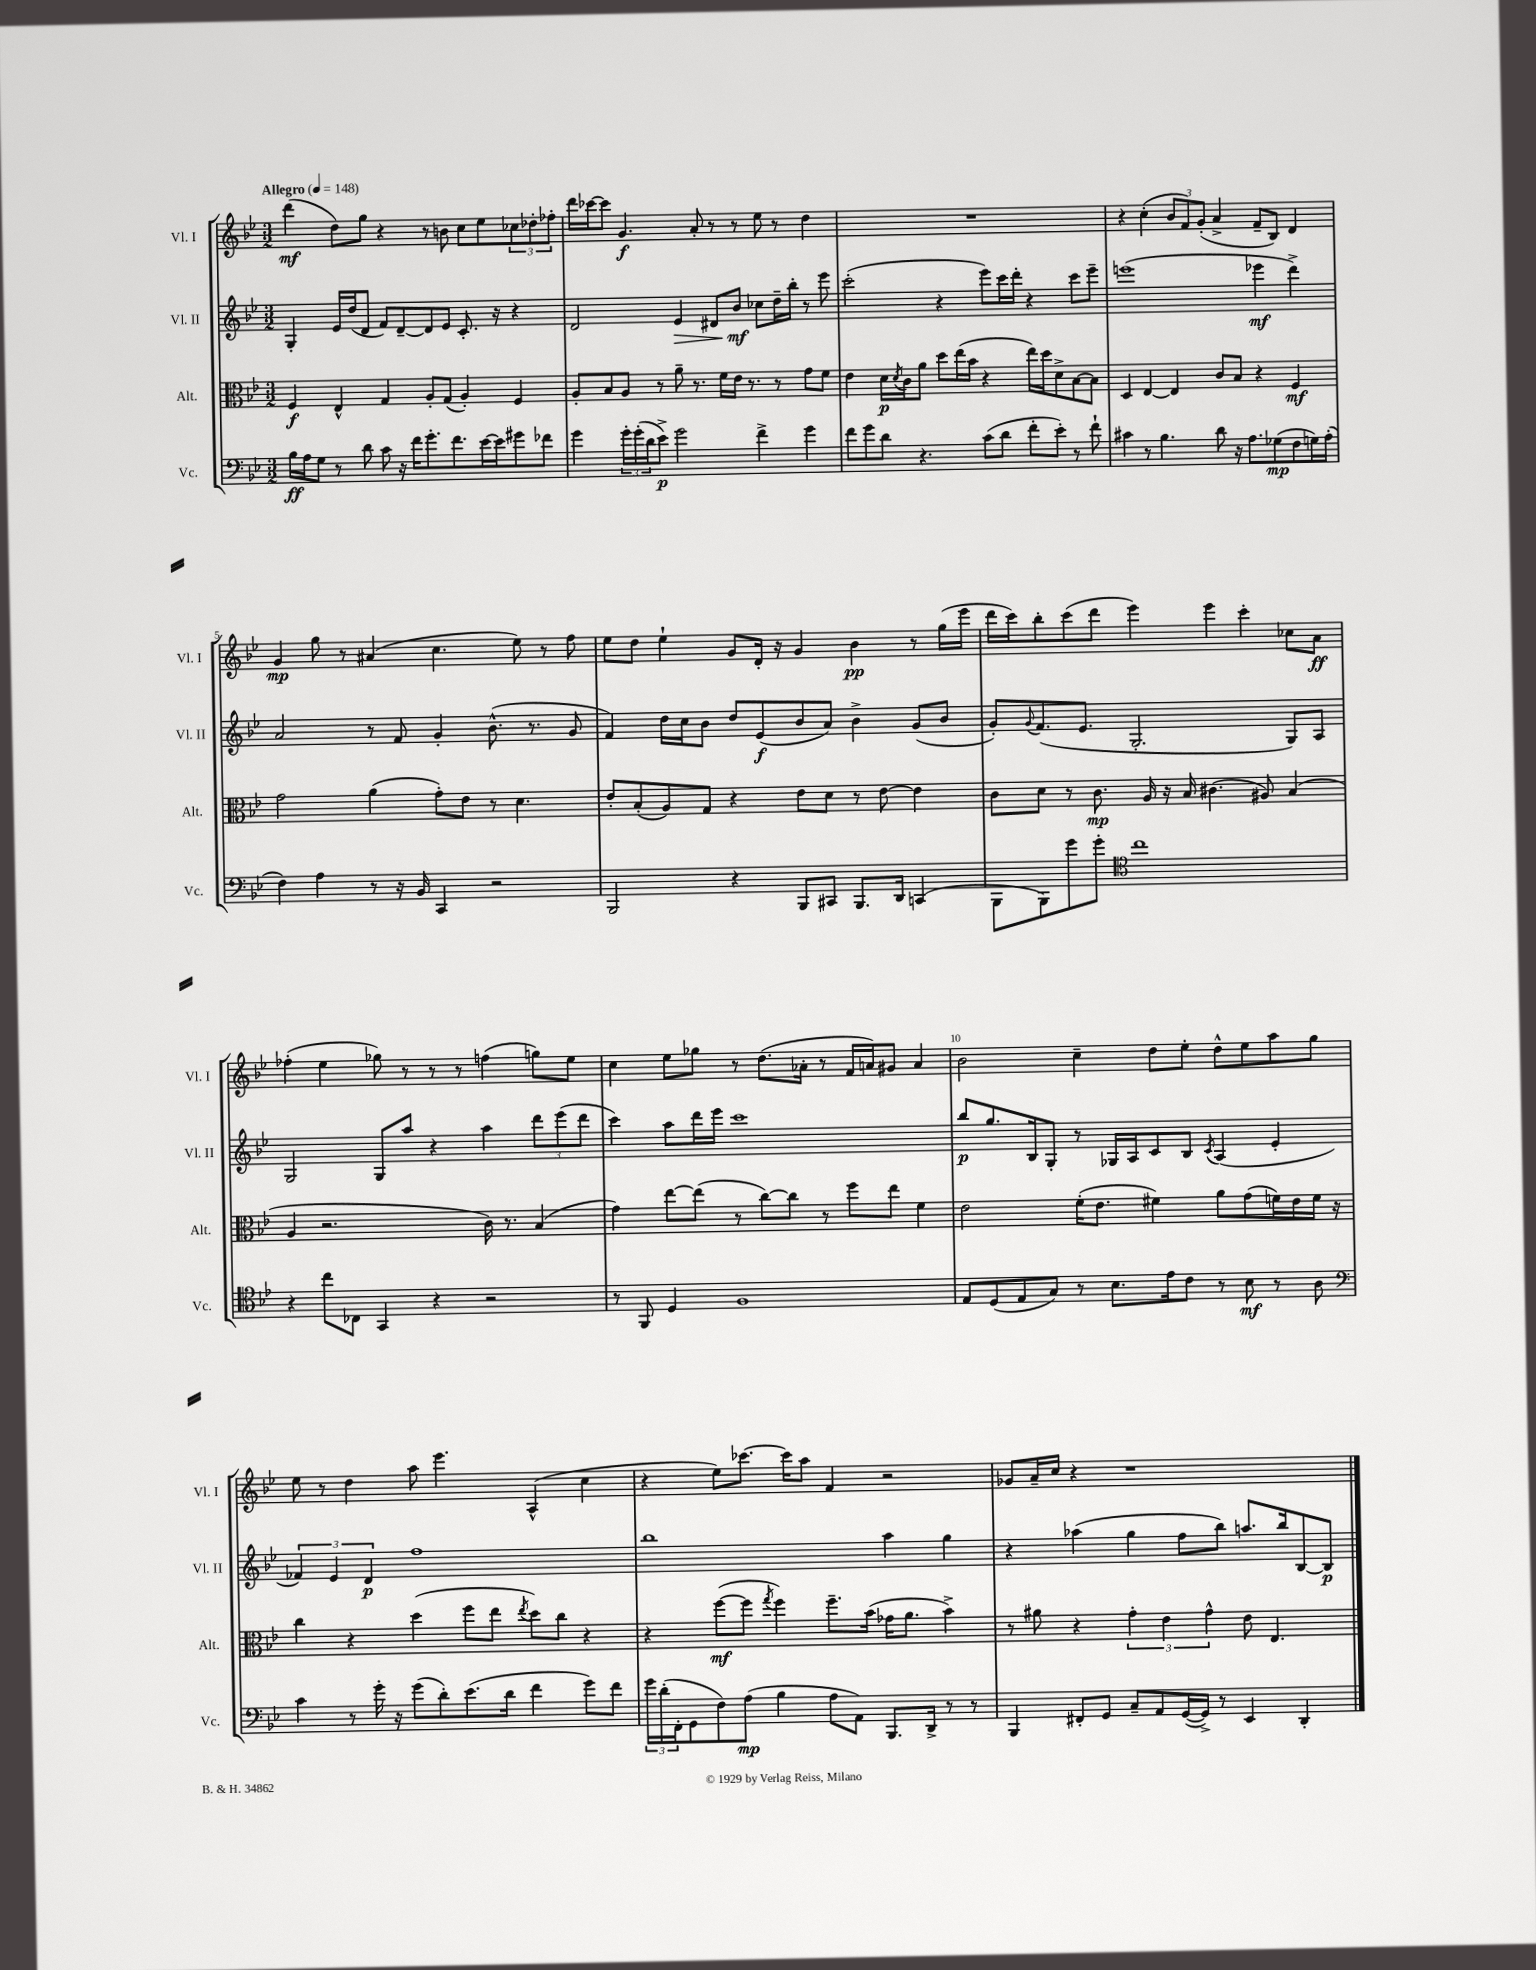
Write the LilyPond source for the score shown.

<<
\new StaffGroup <<
\new Staff = "s0" \with { instrumentName = "Vl. I" shortInstrumentName = "Vl. I" } {
    \clef treble \key bes \major \numericTimeSignature \time 3/2 \tempo "Allegro" 4 = 148
    d'''4\mf( d''8) g''8 r4 r8 b'8 c''8 ees''8 \tuplet 3/2 { ces''8 des''8-. fes''8-. } |
    d'''16 ces'''16~ ces'''8 g'4.\f a'8-. r8 r8 ees''8 r8 d''4 |
    R1. |
    r4 c''4-.( \tuplet 3/2 { bes'8 f'8) g'8-.( } a'4-> f'8-- bes8) d'4 |
    g'4\mp g''8 r8 ais'4( c''4. ees''8) r8 f''8 |
    ees''8 d''8 ees''4-! g'8 d'16-. r16 g'4 bes'4\pp r8 g''16( ees'''16 |
    d'''16 c'''16) bes''8-. c'''8( d'''8 ees'''4) ees'''4 c'''4-. ces''8 a'8\ff |
    fes''4-.( ees''4 ges''8) r8 r8 r8 f''4( g''8) ees''8 |
    c''4 ees''8 ges''8 r8 d''8.( aes'16-. r8 f'16 a'16) gis'8 a'4 |
    bes'2 c''4-- d''8 ees''8-. d''8-^ ees''8 a''8 g''8 |
    ees''8 r8 d''4 a''8 ees'''4. a4-^( c''4 |
    r4 ees''8) ces'''8.~ ces'''16 a''8 f'4 r2 |
    ges'8 a'16-- c''16 r4 r1 \bar "|." |
}
\new Staff = "s1" \with { instrumentName = "Vl. II" shortInstrumentName = "Vl. II" } {
    \clef treble \key bes \major \numericTimeSignature \time 3/2
    g4-. ees'16 d''16( d'8 f'8) d'8~-- d'8 ees'8 c'8.-. r16 r4 |
    d'2 ees'4\> dis'8 bes'8\mf\! ces''8 d''16-- bes''16-. r8 ees'''8 |
    c'''2-.( r4 ees'''8) c'''16 d'''16-. r4 c'''8 ees'''8-- |
    e'''1( ees'''4\mf d'''4->) |
    a'2 r8 f'8 g'4-. bes'8.-^( r8. g'8 |
    f'4) d''16 c''16 bes'8 d''8 ees'8\f( bes'8 a'8) bes'4-> g'8( bes'8 |
    g'8-.) \appoggiatura { g'8 } f'8.( ees'8. g2.-. g8) a8 |
    g2 g8 a''8 r4 a''4 \tuplet 3/2 { d'''8 ees'''8( d'''8 } |
    c'''4) a''8 d'''16 ees'''16 c'''1 |
    bes''8\p g''8. bes16 g8-. r8 ges16 a16 c'8 bes8 \acciaccatura { c'8 } a4( ees'4-. |
    \tuplet 3/2 { fes'4) ees'4 d'4\p } f''1 |
    bes''1 a''4 g''4 |
    r4 aes''4( g''4 f''8 bes''8) a''8. bes''16 bes8~ bes8\p \bar "|." |
}
\new Staff = "s2" \with { instrumentName = "Alt." shortInstrumentName = "Alt." } {
    \clef alto \key bes \major \numericTimeSignature \time 3/2
    f4\f ees4-^ g4 a8-. g8( a4-.) f4 |
    a8-. bes8 a8 r8 a'8-- r8. f'16 ees'16 r8. r8 g'8 f'8 |
    ees'4 d'16\p \acciaccatura { d'8 } c'16 a'8 d''8 ees''16( bes'16 r4 ees''16) d''16 d'8-> bes8~ bes8 |
    d4 ees4~ ees4 c'8 bes8 r4 f4\mf |
    g'2 a'4( g'8-.) ees'8 r8 d'4. |
    ees'8-. bes8-.( a8) g8 r4 ees'8 d'8 r8 ees'8~ ees'4 |
    c'8 d'8 r8 c'8.\mp a16 r16 bes16 cis'4.( ais8) bes4( |
    a4 r2. c'16) r8. bes4( |
    g'4) ees''8~ ees''8( r8 c''8~) c''8 r8 f''8 ees''8 f'4 |
    ees'2 f'16-.( ees'8. fis'4) a'8 g'8( f'16) ees'16 f'16 r16 |
    c''4 r4 d''4( f''8 ees''8 \acciaccatura { ees''8 } d''8) c''8 r4 |
    r4 f''8~\mf( f''8 \acciaccatura { g''8 } f''4) f''8.-- bes'16( ges'16 a'8. bes'4->) |
    r8 ais'8 r4 \tuplet 3/2 { g'4-. ees'4 g'4-^ } ees'8 ees4. \bar "|." |
}
\new Staff = "s3" \with { instrumentName = "Vc." shortInstrumentName = "Vc." } {
    \clef bass \key bes \major \numericTimeSignature \time 3/2
    bes16\ff a16 g8 r8 d'8 c'8 r16 f'16 g'8.-. f'8. ees'16~ ees'16 gis'8 fes'8 |
    g'4 \tuplet 3/2 { g'16-. g'16-.( d'16 } ees'8->\p) g'2 f'4-> g'4 |
    f'8 g'8 d'8 r4. c'8( d'8 f'8-. ees'8-.) r8 f'8-! |
    cis'4 r8 bes4. d'8 r16 a8. ges8\mp( f8 g16) a16-.( |
    f4) a4 r8 r16 bes,16 c,4 r2 |
    bes,,2 r4 bes,,8 cis,8 bes,,8. d,16 c,4( |
    bes,,8 bes,,8) g'8 g'8-. \clef tenor c''1 |
    r4 c''8 ces8 g,4 r4 r2 |
    r8 f,8 d4 f1 |
    ees8 d8( ees8 g8) r8 bes8. ees'16 c'8 r8 bes8\mf r8 a8 |
    \clef bass c'4 r8 g'16-. r16 g'8( d'8-.) ees'8.( d'16 f'4 g'8) f'8 |
    \tuplet 3/2 { g'16 d'16-.( f,16-. } g,8 f8) a8\mp( bes4 a8 a,8) bes,,8. d,16-> r8 r8 |
    bes,,4 fis,8-. g,8 c8-- a,8 g,16~( g,16->) r8 ees,4 d,4-. \bar "|." |
}
>>
>>
\layout { \context { \Score \override BarNumber.break-visibility = ##(#f #t #t) barNumberVisibility = #(every-nth-bar-number-visible 5) } }
